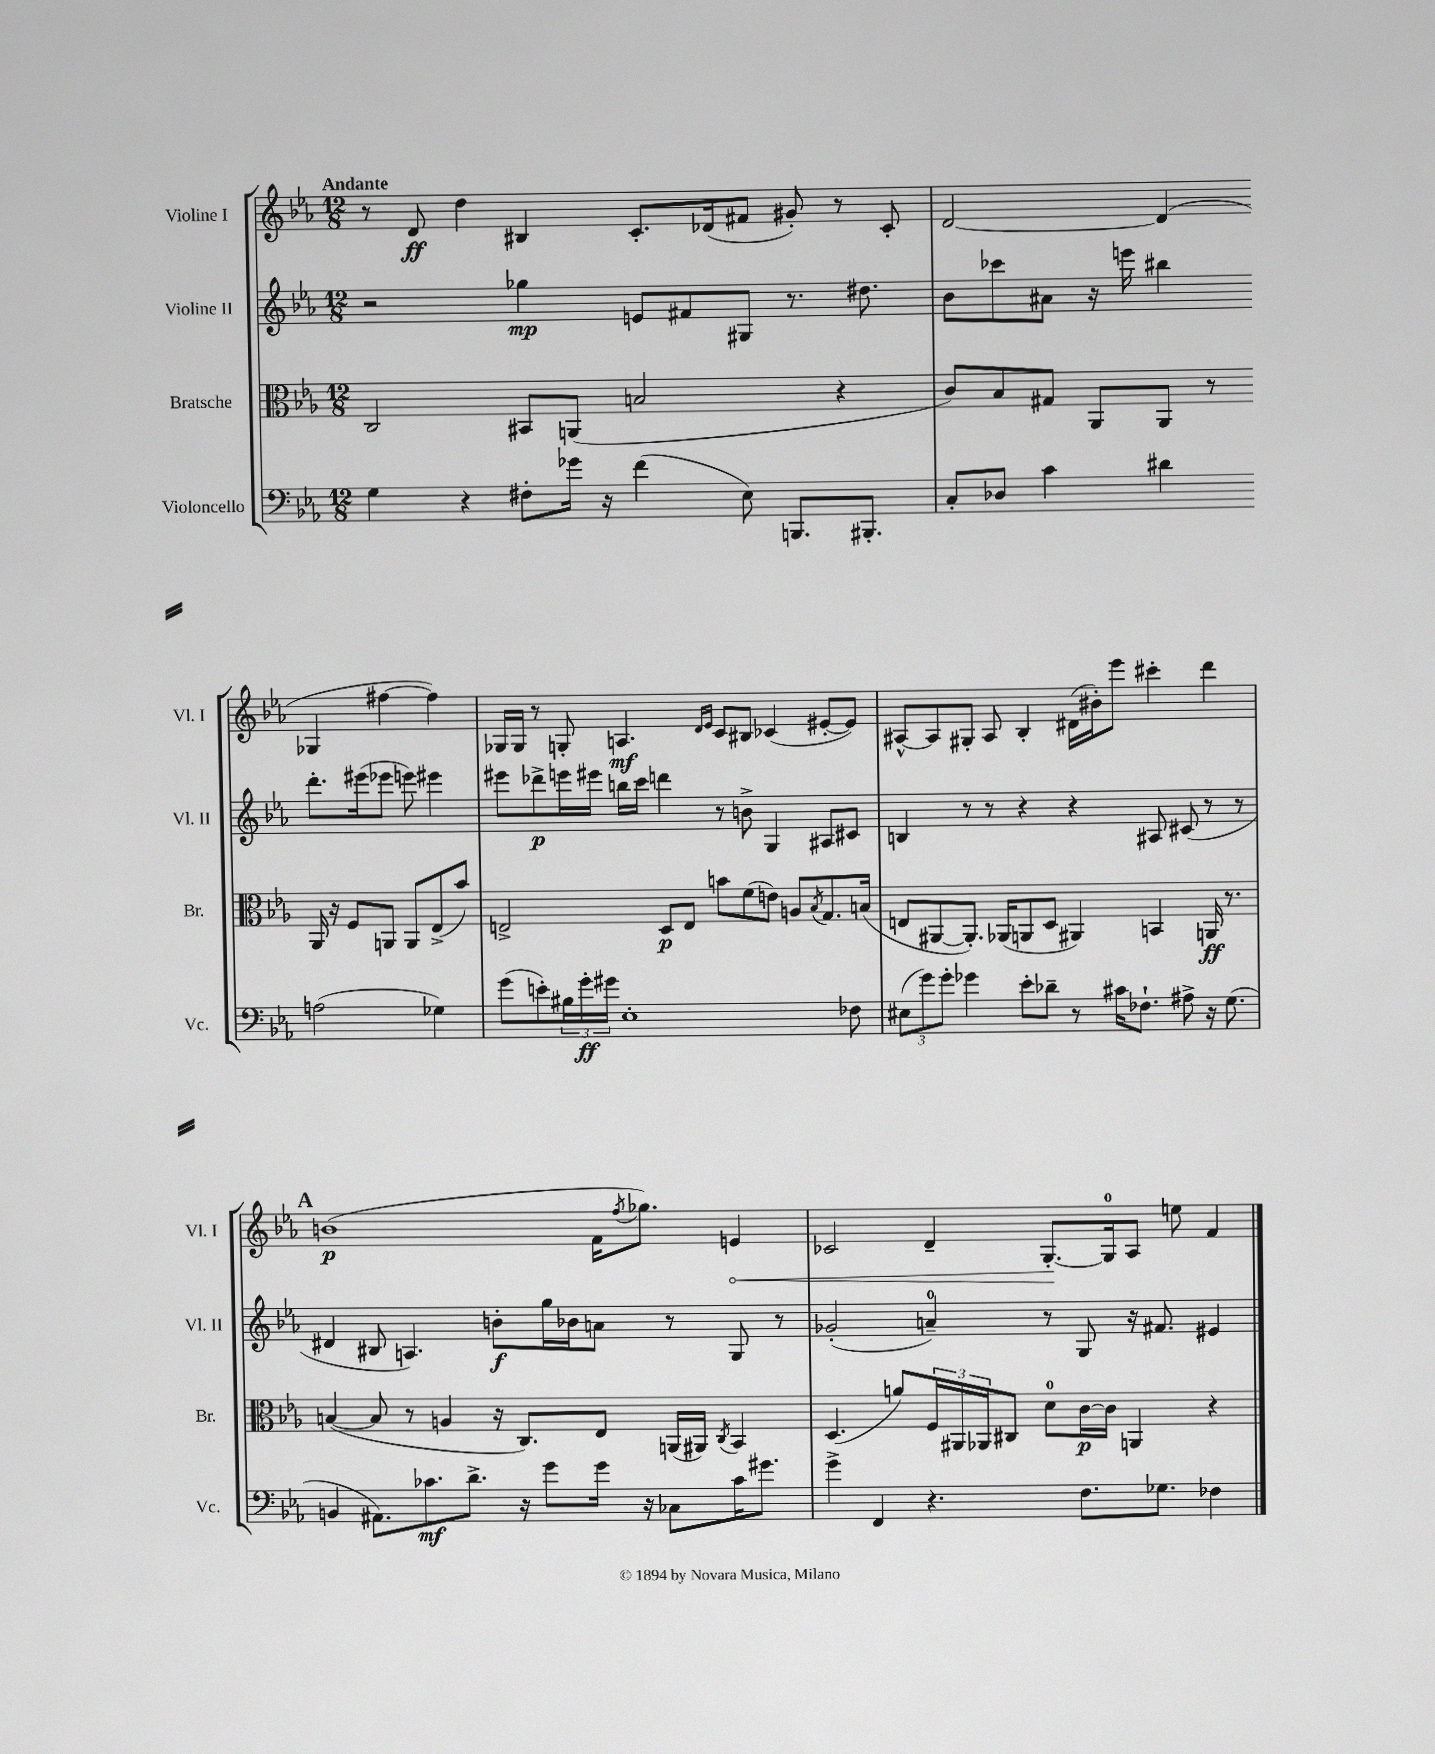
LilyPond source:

<<
\new StaffGroup <<
\new Staff = "s0" \with { instrumentName = "Violine I" shortInstrumentName = "Vl. I" } {
    \clef treble \key ees \major \numericTimeSignature \time 12/8 \tempo "Andante"
    r8 d'8\ff d''4 bis4 c'8.-. des'16( fis'8 gis'8-.) r8 c'8-. |
    d'2~ d'4( ges4 fis''4~ fis''4) |
    ges16 ges16 r8 g8-. a4.\mf \grace { d'16 ees'16 } c'8 bis8 ces'4( eis'8~-. eis'8) |
    ais8~-^ ais8 gis8-. ais8 bes4-. dis'16( bis'16-.) ees'''8 cis'''4-. d'''4 |
    \mark \markup { \bold "A" } b'1\p( f'16 \acciaccatura { f''8 } ges''8.) \once \override Hairpin.circled-tip = ##t e'4\< |
    ces'2 d'4-- g8.~-.\! g16-0 aes8 e''8 f'4 \bar "|." |
}
\new Staff = "s1" \with { instrumentName = "Violine II" shortInstrumentName = "Vl. II" } {
    \clef treble \key ees \major \numericTimeSignature \time 12/8
    r2 ges''4\mp e'8 fis'8 gis8 r8. dis''8. |
    bes'8 ces'''8 ais'8 r16 e'''16 bis''4 d'''8.-. eis'''16( ees'''8 e'''8) eis'''4 |
    eis'''8 des'''8->\p e'''16 eis'''16 b''16 c'''16 d'''4 r8 b'8-> g4 ais8 cis'8 |
    b4 r8 r8 r4 r4 ais8 cis'8( r8 r8 |
    \mark \markup { \bold "A" } dis'4 bis8 a4.) b'8-.\f g''16 bes'16 a'8 r8 g8 r8 |
    ges'2-.( a'4-0--) r8 g8 r16 fis'8. eis'4 \bar "|." |
}
\new Staff = "s2" \with { instrumentName = "Bratsche" shortInstrumentName = "Br." } {
    \clef alto \key ees \major \numericTimeSignature \time 12/8
    c2 bis,8 a,8( b2 r4 |
    c'8) bes8 gis8 aes,8 aes,8 r8 aes,16 r16 f8 a,8 a,8 ees8->( bes'8) |
    e2-> d8\p e8 b'8 f'8( e'8) a8 \acciaccatura { bes8 } g8. b16( |
    e8 ais,8~ ais,8.-.) aes,16( a,8 d8 ais,4) b,4 a,16\ff r8. |
    \mark \markup { \bold "A" } b4~( b8 r8 a4 r16 c8.) ees8 a,16( ais,16) \acciaccatura { c8 } bes,4 |
    d4.( a'8) \tuplet 3/2 { f16 ais,16 aes,16 } cis8 d'8-0 c'16~\p c'16 a,4 r4 \bar "|." |
}
\new Staff = "s3" \with { instrumentName = "Violoncello" shortInstrumentName = "Vc." } {
    \clef bass \key ees \major \numericTimeSignature \time 12/8
    g4 r4 fis8-. ges'16 r16 f'4( ees8) b,,8. bis,,8.-. |
    c8-. des8 c'4 dis'4 a2( ges4) |
    g'8( e'8-.) \tuplet 3/2 { bis16 g'16-.\ff gis'16 } ees1-. fes8 |
    \tuplet 3/2 { eis8( g'8) g'8-. } ges'4 ees'8-. des'8-- r8 cis'16 fes8.-! ais8-> r16 g8.( |
    \mark \markup { \bold "A" } b,4 ais,8.) ces'8.\mf d'8.-> r16 g'8 g'16 r16 ces8 ces'16 gis'8. |
    g'4-> f,4 r4. f8. ges8. fes4 \bar "|." |
}
>>
>>
\layout { \context { \Score \remove "Bar_number_engraver" } }
